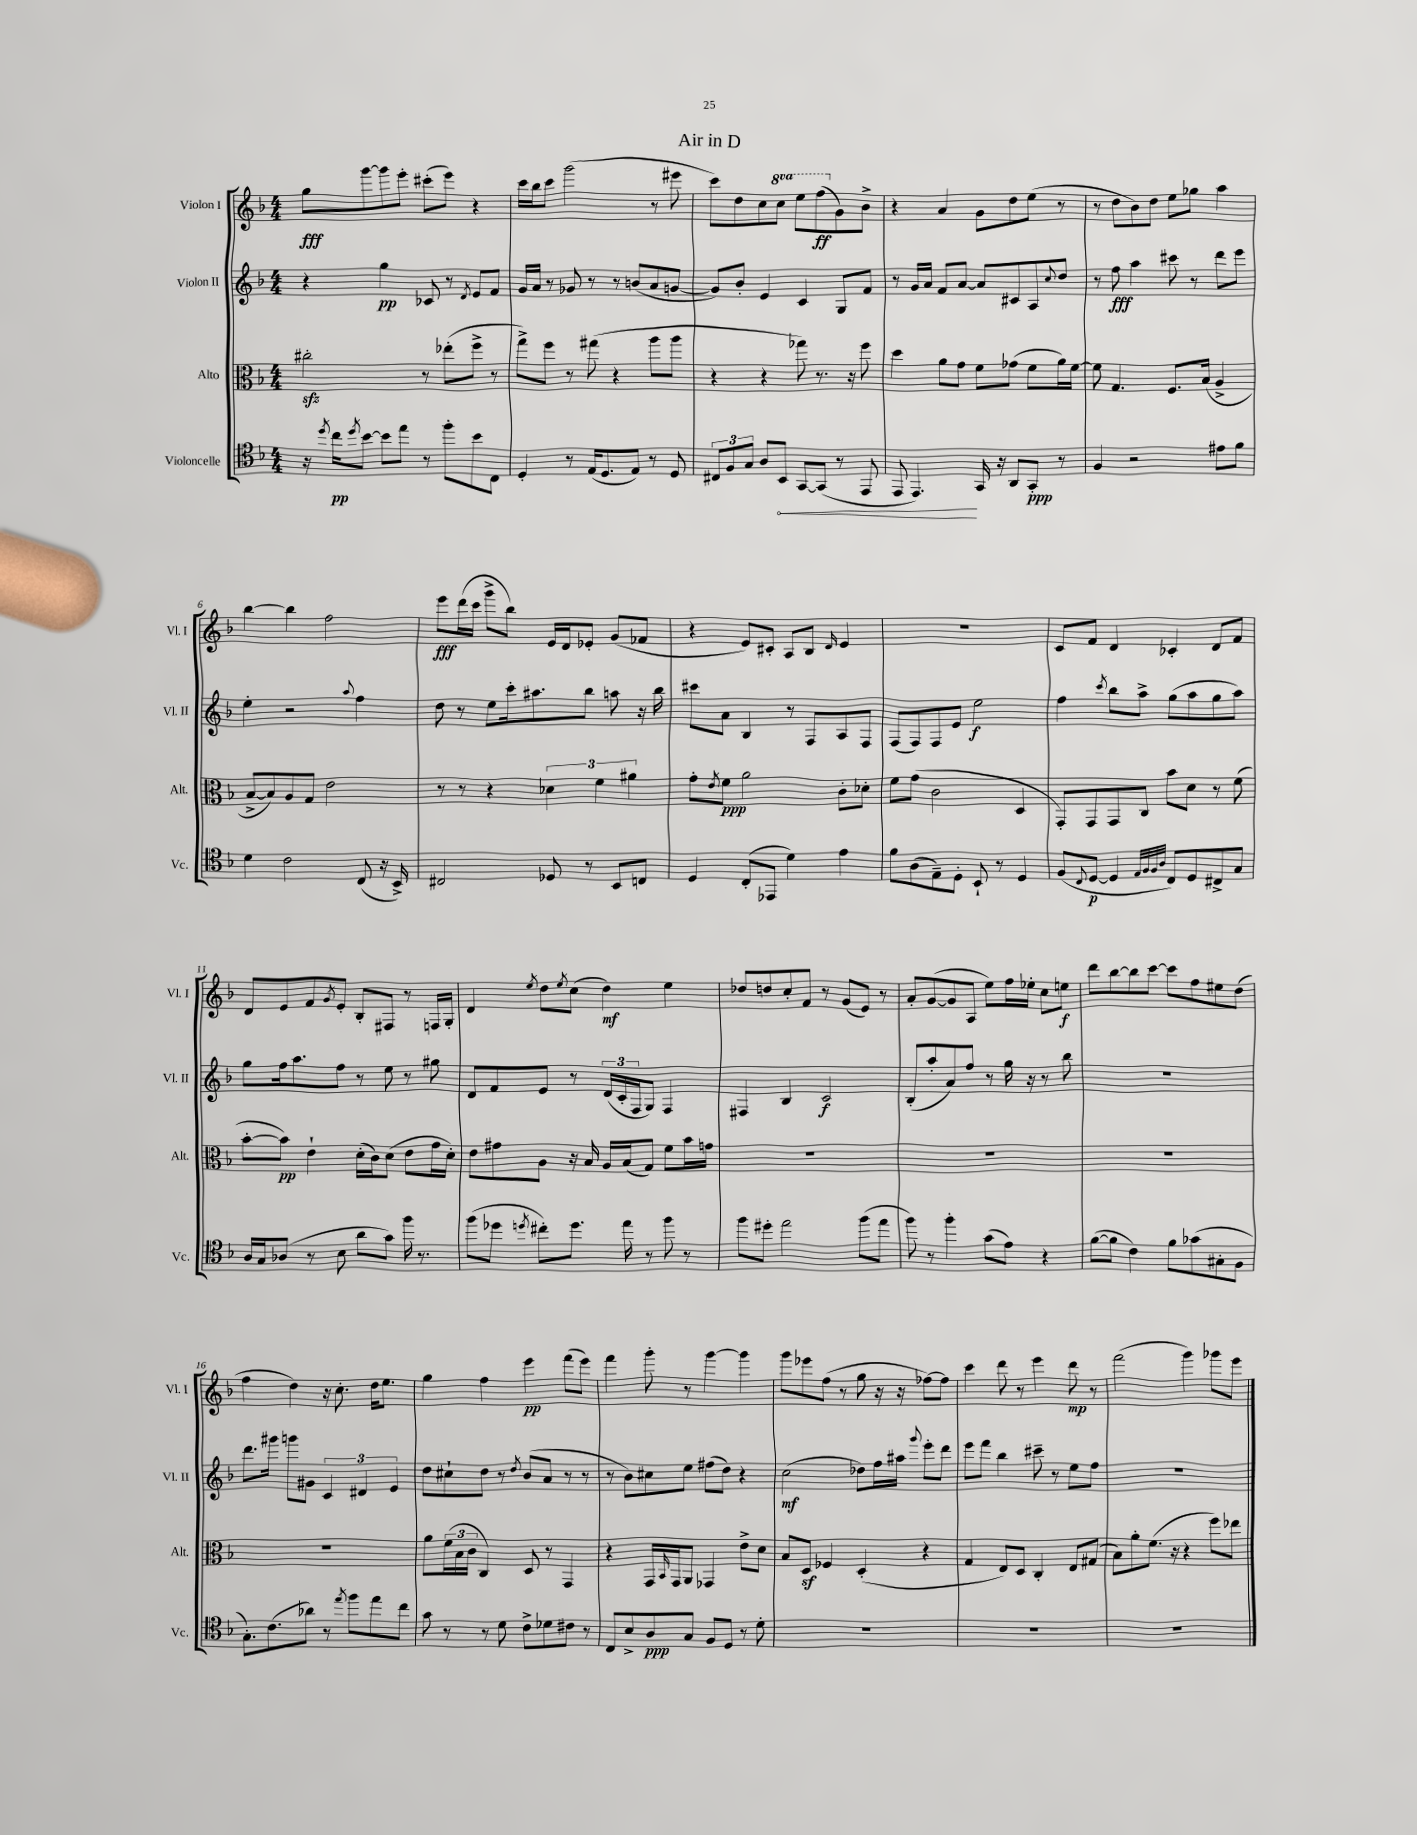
\header { title = "Air in D" }
<<
\new StaffGroup <<
\new Staff = "s0" \with { instrumentName = "Violon I" shortInstrumentName = "Vl. I" } {
    \clef treble \key f \major \numericTimeSignature \time 4/4 \set Staff.ottavationMarkups = #ottavation-simple-ordinals
    g''8\fff g'''8~ g'''8 e'''8-. cis'''8-.( e'''8) r4 |
    c'''16 bes''16 c'''8 g'''2( r8 eis'''8 |
    c'''8) d''8 c''8 \ottava #1 c'''8 e'''8 f'''8\ff( \ottava #0 g'8) bes'8-> |
    r4 a'4 g'8 d''8 e''8( r8 |
    r8 d''8 bes'8) d''8 e''8 ges''8 a''4 |
    bes''4~ bes''4 f''2 |
    e'''8\fff d'''16( c'''16 g'''8-> bes''8) e'16 d'16 ees'8-. g'8( fes'8 |
    r4 e'8) cis'8-. a8 bes8 \grace { d'16 } e'4 |
    R1 |
    c'8 f'8 d'4 ces'4-. d'8 f'8 |
    d'8 e'8 f'8 \acciaccatura { g'8 } e'8-. bes8-. fis8 r8 f16 g16-. |
    d'4 \acciaccatura { e''8 } d''8 \acciaccatura { e''8 } c''8( d''4\mf) e''4 |
    des''8 d''8 c''8-. f'8 r8 g'8( e'8) r8 |
    a'8-. g'8~( g'8 a8 e''8) f''16 ees''16-. c''8 e''8\f |
    d'''8 bes''8~ bes''8 c'''8~ c'''8 f''8 eis''8 d''8( |
    f''4 d''4) r16 c''8.-. d''16 e''8. |
    g''4 f''4 e'''4\pp f'''8( e'''8) |
    f'''4 g'''8-. r8 g'''4~ g'''4 |
    g'''8 ees'''8 f''8( r8 g''8 r16 r16 fes''8~) fes''8 |
    c'''4 d'''8 r8 e'''4 d'''8\mp r8 |
    f'''2( g'''4) ges'''8 e'''8 \bar "|." |
}
\new Staff = "s1" \with { instrumentName = "Violon II" shortInstrumentName = "Vl. II" } {
    \clef treble \key f \major \numericTimeSignature \time 4/4
    r4 g''4\pp ces'8 r8 \acciaccatura { d'8 } e'8 f'8 |
    g'16 a'16 r8 ges'8 r8 r8 b'8( a'8 g'8~ |
    g'8) bes'8-. e'4 c'4 g8 f'8 |
    r8 g'16 a'16 f'8 a'8~ a'8 cis'8 a8 \appoggiatura { c''8 } d''8 |
    r8 f''8\fff a''4 cis'''8 r8 d'''8 e'''8 |
    e''4-. r2 \appoggiatura { a''8 } f''4 |
    d''8 r8 e''8 c'''16-. ais''8. bes''8 a''8 r16 bes''16 |
    cis'''8 a'8 bes4 r8 f8 a8 f8 |
    f8( f8) f8 e'8 e''2\f |
    f''4 \acciaccatura { c'''8 } bes''8 a''8-> g''8( a''8 g''8 a''8) |
    g''8 f''16 a''8. f''8 r8 e''8 r8 gis''8 |
    d'8 f'8 e'8 r8 \tuplet 3/2 { d'16( c'16-. f16 } g8) f4 |
    fis4 bes4 c'2\f |
    bes8-.( a''8-. a'8) f''8 r8 g''16 r16 r8 bes''8 |
    R1 |
    d'''8. gis'''16 g'''8 gis'8 \tuplet 3/2 { c'4 dis'4 e'4 } |
    d''8 cis''8-! d''8 r8 \acciaccatura { d''8 } bes'8( a'8 r8 r8 |
    r8 bes'8) cis''8 e''8 fis''8( d''8) r4 |
    c''2\mf( des''8) f''16 ais''16 \appoggiatura { g'''8 } e'''8-. d'''8 |
    e'''8 f'''8 bes''4 cis'''8-- r8 e''8 f''8 |
    R1 \bar "|." |
}
\new Staff = "s2" \with { instrumentName = "Alto" shortInstrumentName = "Alt." } {
    \clef alto \key f \major \numericTimeSignature \time 4/4
    cis''2-.\sfz r8 ees''8-.( f''8-> r8 |
    g''8->) f''8 r8 gis''8( r4 a''8 a''8 |
    r4 r4 ges''8) r8. r16 f''8 |
    d''4 a'8 g'8 f'8 ges'8( f'8 a'16) f'16~ |
    f'8 g4. f8. bes16( a4-> |
    bes8~-> bes8) a8 g8 e'2 |
    r8 r8 r4 \tuplet 3/2 { des'4 f'4 ais'4 } |
    g'8-. \acciaccatura { e'8 } f'8\ppp a'2 c'8-. des'8-. |
    f'8 g'8( c'2 d4 |
    g,8-.) g,8 g,8 c8 bes'8 d'8 r8 f'8( |
    bes'8~-. bes'8\pp) e'4-! d'16-.( c'16) d'8( e'8 g'16 d'16-.) |
    e'8 gis'8 a8 r16 bes16 a16 bes16( g8) f'8 bes'16 g'16 |
    R1 |
    R1 |
    R1 |
    R1 |
    a'8 \tuplet 3/2 { f'16( bes16 c'16 } c4) d8 r8 g,4 |
    r4 g,16 \grace { bes,16 } g,16 a,8 ges,4 e'8-> d'8 |
    bes8 d8\sf fes4 d4-.( r4 |
    g4 e8) d8 c4-. e8 gis8( |
    bes8) a'8-. f'8.( r16 r4 f''8) ees''8 \bar "|." |
}
\new Staff = "s3" \with { instrumentName = "Violoncelle" shortInstrumentName = "Vc." } {
    \clef tenor \key f \major \numericTimeSignature \time 4/4
    r16 \acciaccatura { d''8 } c''16\pp \acciaccatura { d''8 } bes'8~ bes'8 e''8 r8 f''8-. bes'8 c8 |
    d4-. r8 e16( d8. e8) r8 d8 |
    \tuplet 3/2 { cis8 f8 g8 } a8 \once \override Hairpin.circled-tip = ##t bes,8\< g,8~ g,8( r8 e,8 |
    e,8 e,4.\!) g,16 r16 a,8 g,8-.\ppp r8 |
    f4 r2 eis'8 f'8 |
    d'4 c'2 c8( r16 bes,16->) |
    cis2 des8 r8 bes,8 c8 |
    d4 c8-.( ees,8 d'4) e'4 |
    f'8 a8( e8--) d8-. bes,8-! r8 d4 |
    f8( \appoggiatura { c8 } d8~\p d4 \grace { e32 f32 f32 a32 } c8) d8 cis8-> g8 |
    a16 g16 aes8( r8 bes8 a'8 g'8) f''16 r8. |
    f''8( des''8 \acciaccatura { d''8 } cis''8-.) d''8. e''16 r8 f''8 r8 |
    f''8 dis''8-. e''2 f''8( e''8 |
    f''8) r8 f''4-. g'8( e'8) r4 |
    f'8~( f'8 c'4) f'8 ges'8( gis8-. f8 |
    g8.-.) c'8.( aes'8) r8 \acciaccatura { e''8 } f''8 e''8 c''8 |
    g'8 r8 r8 d'8 c'8-> des'8 cis'8 r8 |
    c8 bes8-> a8\ppp g8 f8 d8 r8 d'8-. |
    R1 |
    R1 |
    R1 \bar "|." |
}
>>
>>
